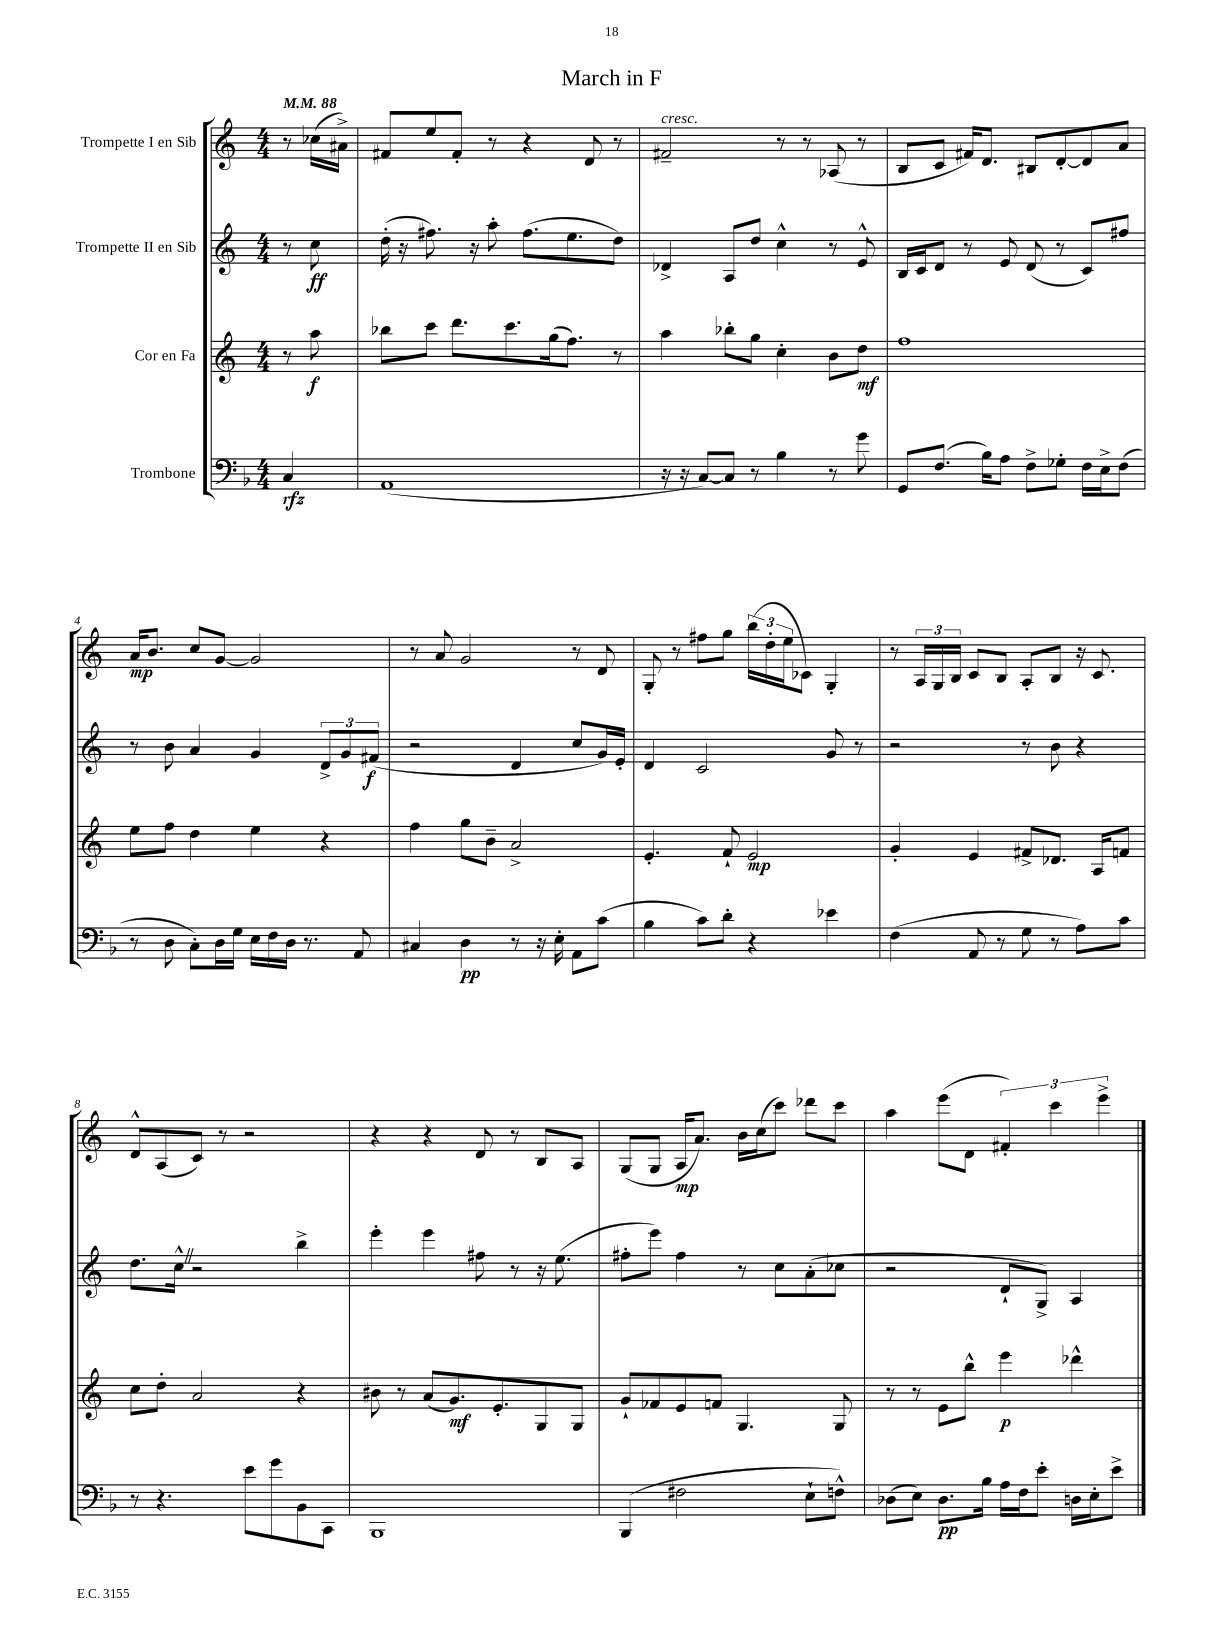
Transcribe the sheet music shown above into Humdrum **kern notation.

**kern	**kern	**kern	**kern
*staff4	*staff3	*staff2	*staff1
*clefF4	*clefG2	*clefG2	*clefG2
*k[b-]	*k[]	*k[]	*k[]
*M4/4	*M4/4	*M4/4	*M4/4
*MM88	*MM88	*MM88	*MM88
4C	8r	8r	8r
.	8aa	8cc	(16cc-
.	.	.	16a#^)
=	=	=	=
(1AA	8bb-	(16dd'	8f#
.	.	16r	.
.	8ccc	8.ff#)	8ee
.	8.ddd	.	8f#'
.	.	16r	.
.	.	8aa'	8r
.	8.ccc	.	.
.	.	(8.ff#	4r
.	(16gg	.	.
.	8.ff)	8.ee	.
.	.	.	8d
.	8r	8dd)	8r
=	=	=	=
16r	4aa	4d-^	2f#~
16r	.	.	.
[8C)	.	.	.
8C]	8bb-'	8A	.
8r	8gg	8dd	.
4B-	4cc'	4cc^^	8r
.	.	.	8r
8r	8b	8r	(8A-
8g	8dd	8e^^	8r
=	=	=	=
8GG	1ff	16B	8B
.	.	16c	.
(8.F	.	8d	8c
.	.	8r	16f#)
16B-)	.	.	8.d
8A	.	8e	.
8F^	.	(8d	8B#
8G-'	.	8r	[8d'
16F	.	8c)	8d]
16E^	.	.	.
(8F	.	8ff#	8a
=	=	=	=
8r	8ee	8r	16a
.	.	.	8.b
8D	8ff	8b	.
8C')	4dd	4a	8cc
16D	.	.	[8g
16G	.	.	.
16E	4ee	4g	2g]
16F	.	.	.
16D	.	.	.
8.r	.	.	.
.	4r	12d^	.
.	.	12g	.
8AA	.	.	.
.	.	(12f#	.
=	=	=	=
4C#	4ff	2r	8r
.	.	.	8a
4D	8gg	.	2g
.	8b~	.	.
8r	2a^	4d	.
16r	.	.	.
16E'	.	.	.
8AA	.	8cc	8r
(8c	.	16g)	8d
.	.	16e'	.
=	=	=	=
4B-	4.e'	4d	8G'
.	.	.	8r
8c)	.	2c	8ff#
8d'	8f`	.	8gg
4r	2e	.	(24bb
.	.	.	24dd'
.	.	.	24ee
.	.	.	8c-)
4e-	.	8g	4G'
.	.	8r	.
=	=	=	=
(4F	4g'	2r	8r
.	.	.	24A
.	.	.	24G
.	.	.	24B
8AA	4e	.	8c
8r	.	.	8B
8G	8f#^	8r	8A'
8r	8.d-	8b	8B
8A)	.	4r	16r
.	16A	.	8.c
8c	8f	.	.
=	=	=	=
8r	8cc	8.dd	8d^^
4.r	8dd'	.	(8A
.	.	16cc^^	.
.	2a	2r	8c)
.	.	.	8r
8e	.	.	2r
8g	.	.	.
8BB-	4r	4bb^	.
8CC	.	.	.
=	=	=	=
1BBB-	8b#	4eee'	4r
.	8r	.	.
.	(8a	4eee	4r
.	8.g)	.	.
.	.	8ff#	8d
.	8.e'	.	.
.	.	8r	8r
.	8G	16r	8B
.	.	(8.ee	.
.	8G	.	8A
=	=	=	=
(4BBB-	8g`	8ff#'	(8G
.	8f-	8eee)	8G
2F#	8e	4ff#	16A
.	.	.	8.a)
.	8f	.	.
.	4.G	8r	16b
.	.	.	(16cc
.	.	8cc	8ccc)
8E`	.	(8a'	8ddd-
8F^^)	8G	8cc-	8ccc
=	=	=	=
(8D-	8r	2r	4aa
8E)	8r	.	.
8.D-	8e	.	(8eee
.	8bb^^	.	8d
16B-	.	.	.
16A	4eee	8d`	6f#')
16F	.	.	.
8e'	.	8G^)	.
.	.	.	6ccc
16D	4ddd-^^	4A	.
16E'	.	.	.
.	.	.	6eee^
8e^	.	.	.
==	==	==	==
*-	*-	*-	*-
